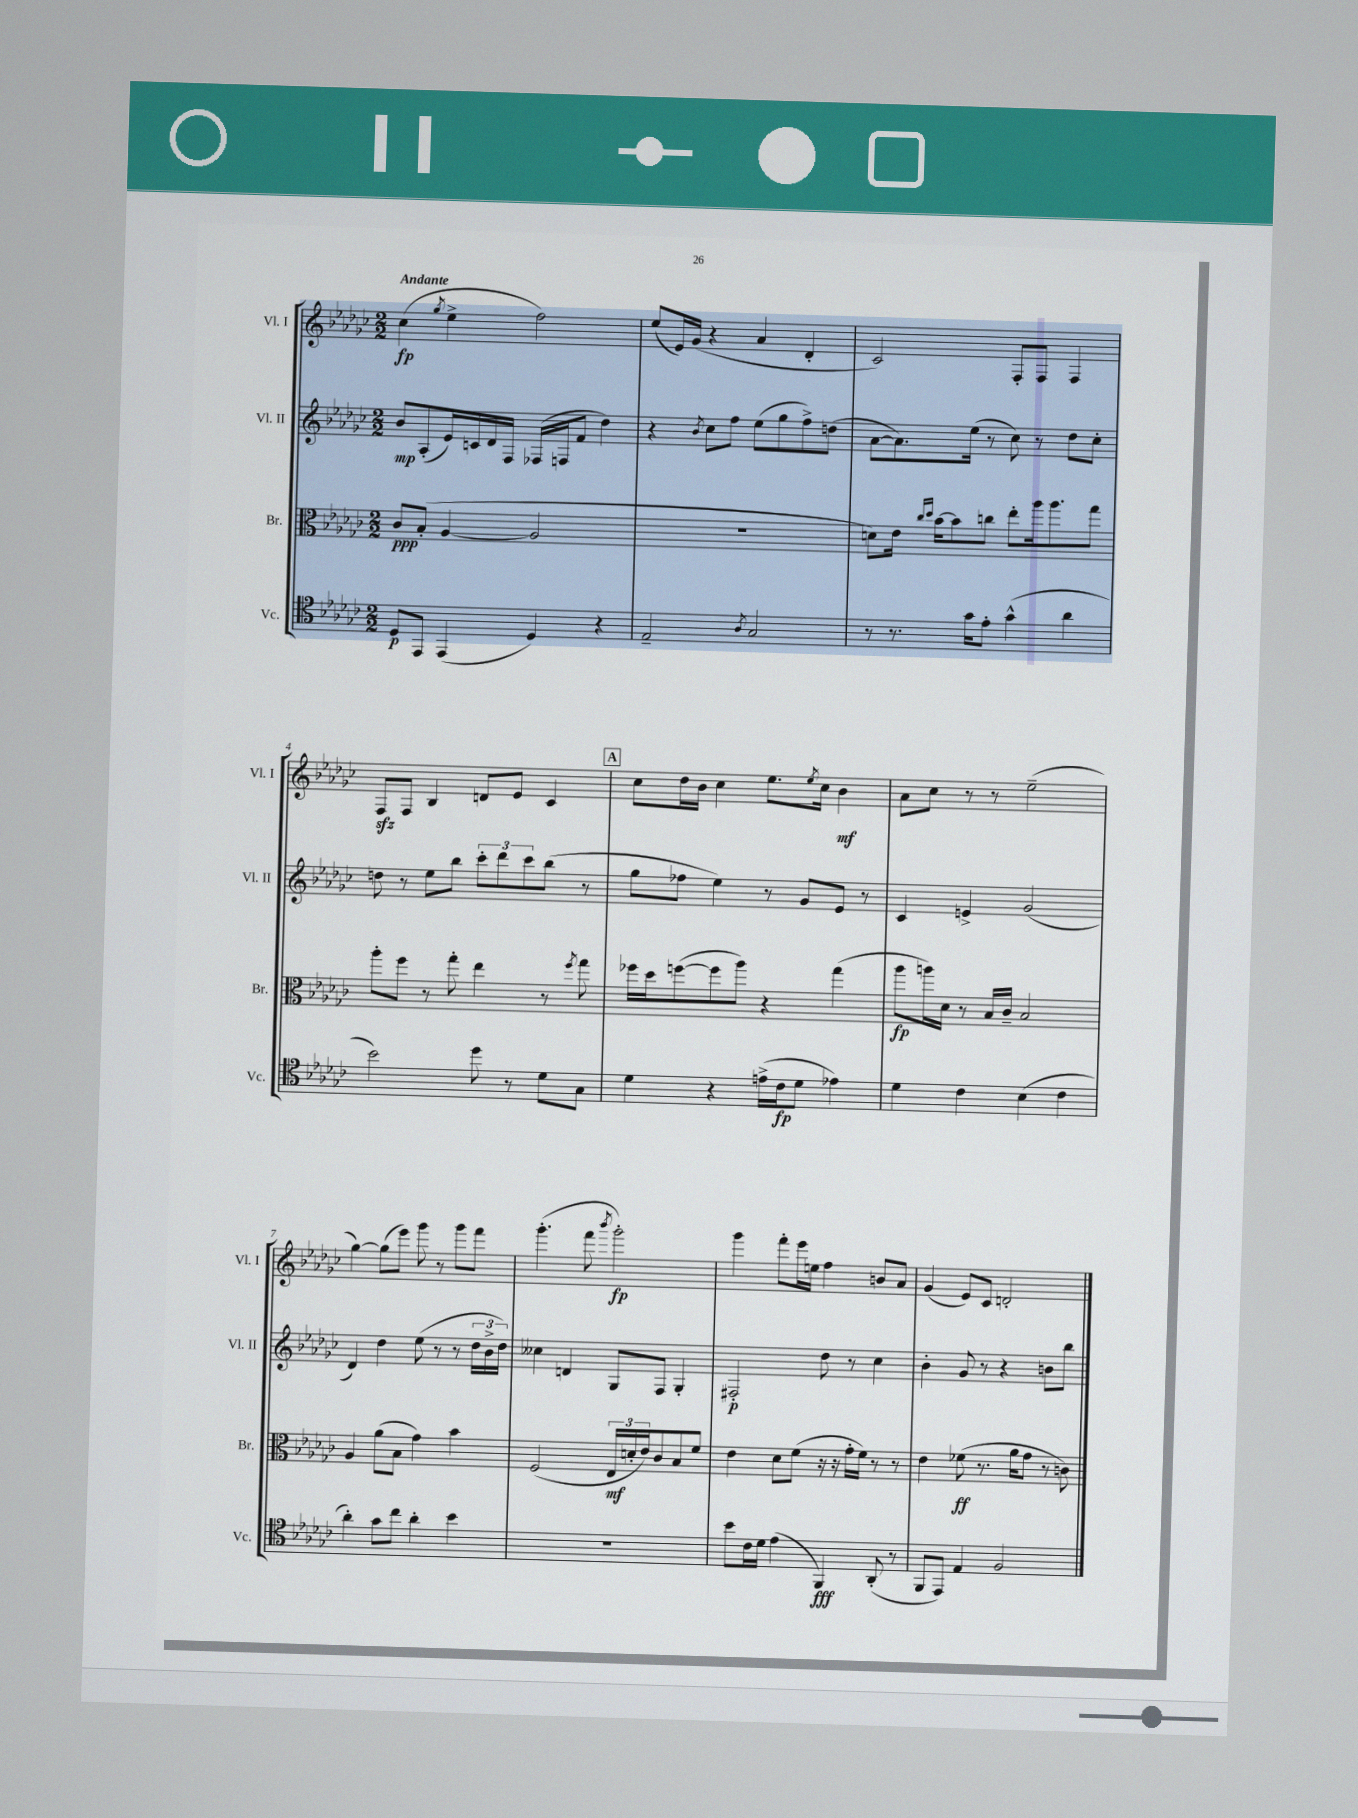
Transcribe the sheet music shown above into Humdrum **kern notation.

**kern	**kern	**kern	**kern
*staff4	*staff3	*staff2	*staff1
*clefC4	*clefC3	*clefG2	*clefG2
*k[b-e-a-d-g-c-]	*k[b-e-a-d-g-c-]	*k[b-e-a-d-g-c-]	*k[b-e-a-d-g-c-]
*M2/2	*M2/2	*M2/2	*M2/2
8D-	8c-	8b-	(4cc-
8EE-	(8B-'	(8A-'	.
.	.	.	8qgg-
(4EE-	[4A-	16e-)	4ee-^
.	.	16c	.
.	.	16d-	.
.	.	16F	.
4D-)	2A-]	(16F-	2ff)
.	.	16F	.
.	.	8f	.
4r	.	4dd-)	.
=	=	=	=
2E-~	1r	4r	(8ee-
.	.	.	16e-)
.	.	.	(16g-
.	.	8qb-	.
.	.	8cc-	4r
.	.	8ff	.
8qA-	.	.	.
2G-	.	(8ee-	4a-
.	.	8gg-	.
.	.	8ff^)	4d-'
.	.	(8dd	.
=	=	=	=
8r	8d)	[8a-	2c-)
8.r	16e-	8.a-])	.
.	16qqcc-	.	.
.	16qqdd-	.	.
.	[16b-	.	.
.	8b-]	.	.
16g-	.	(16ee-	.
8e-'	8cc	8r	.
(4g-^^	8ee-'	8cc-)	8F'
.	16aa-	8r	8F
.	8.aa-	.	.
4a-	.	8dd-	4F
.	8gg-	8cc-'	.
=	=	=	=
2b-)	8aa-'	8dd	8F
.	8ff	8r	8F
.	8r	8ee-	4B-
.	8gg-'	8bb-	.
8dd-	4ee-	12ccc-'	8d
.	.	12ddd-	.
8r	.	.	8e-
.	.	12ccc-	.
8d-	8r	(8bb-	4c-
.	8qff	.	.
8G-	8gg-	8r	.
=	=	=	=
4d-	16ff-	8gg-	8cc-
.	16dd-	.	.
.	([8ff	8ff-	16dd-
.	.	.	16b-
4r	8ff]	4ee-)	4cc-
.	8aa-)	.	.
(16e^	4r	8r	8.ee-
16c-	.	.	.
8d-	.	8g-	.
.	.	.	8qee-
.	.	.	16cc-
4e-)	(4gg-	8e-	4b-
.	.	8r	.
=	=	=	=
4d-	8aa-	4c-	8a-
.	16aa)	.	8cc-
.	16d-	.	.
4c-	8r	4e^	8r
.	16B-	.	8r
.	16c-~	.	.
(4B-	2B-	(2g-	(2ee-~
4c-	.	.	.
=	=	=	=
4a-')	4A-	4d-)	[4gg-)
8g-	(8a-	4dd-	(8gg-]
8cc-	8B-	.	8eee-)
4a-'	4g-)	(8ee-	8ggg-
.	.	8r	8r
4b-	4b-	8r	8ggg-
.	.	24dd-	8fff
.	.	24b-^	.
.	.	24dd-)	.
=	=	=	=
1r	(2F	4cc--	(4.ggg-'
.	.	4d	.
.	.	.	8fff
.	.	.	8qbbb-
.	24E-	8G-	2ggg-')
.	24d'	.	.
.	24e-)	.	.
.	8c-	8F	.
.	8B-	4G-'	.
.	8f	.	.
=	=	=	=
8b-	4e-	2F#'	4ggg-
16c-	.	.	.
16d-	.	.	.
(4e-	8d-	.	8fff'
.	(8f	.	16eee-
.	.	.	16ee
4FF)	16r	8dd-	4ff
.	16r	.	.
.	16g-'	8r	.
.	16f)	.	.
(8AA-'	8r	4cc-	8b
8r	8r	.	8a-
=	=	=	=
8FF	4e-	4b-'	(4g-
8EE-)	.	.	.
4E-	(8f-	8g-	8e-)
.	8.r	8r	8c-
2F	.	4r	2d'
.	16a-	.	.
.	8g-	.	.
.	8r	8b	.
.	8c)	8bb-	.
==	==	==	==
*-	*-	*-	*-
